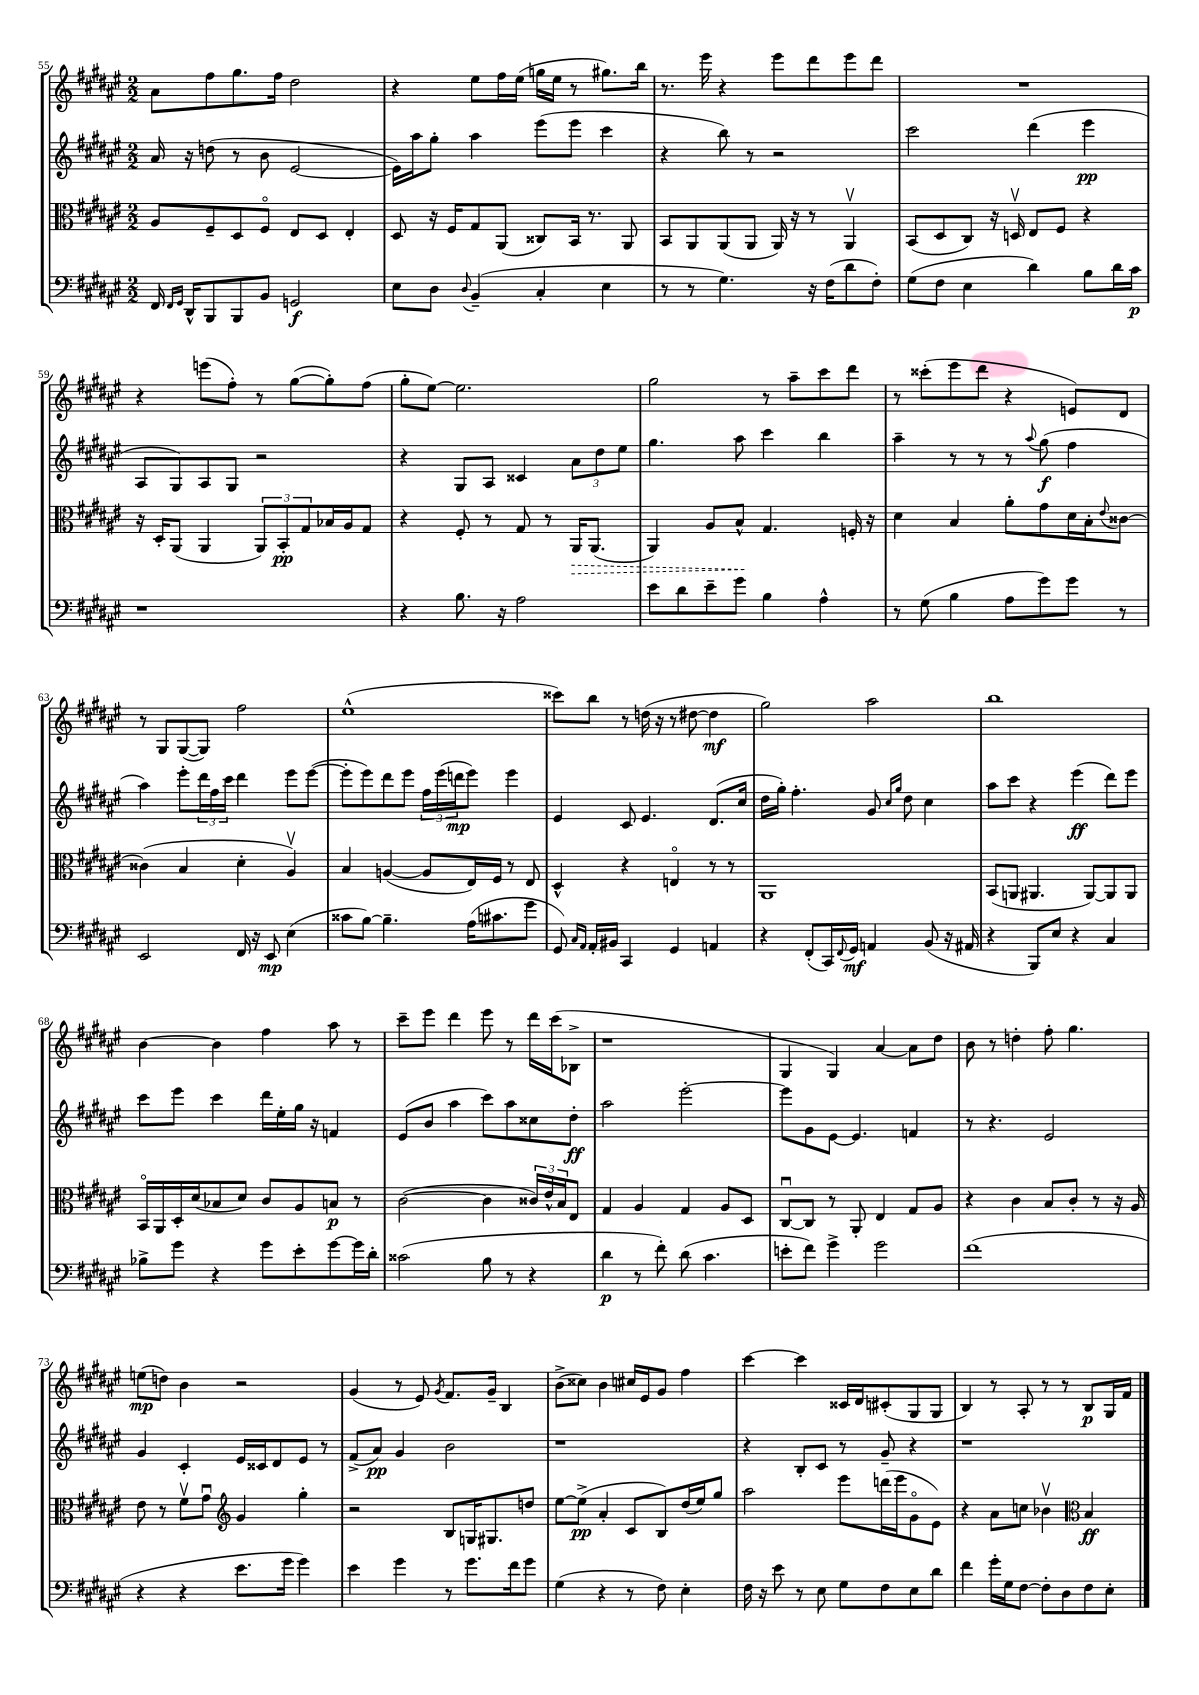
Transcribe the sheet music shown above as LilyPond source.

<<
\new StaffGroup <<
\new Staff = "s0" {
    \clef treble \key fis \major \numericTimeSignature \time 2/2
    ais'8 fis''8 gis''8. fis''16 dis''2 |
    r4 eis''8 fis''16 eis''16( g''16 eis''16 r8 gis''8.) b''16 |
    r8. eis'''16 r4 eis'''8 dis'''8 eis'''8 dis'''8 |
    R1 |
    r4 e'''8( fis''8-.) r8 gis''8~( gis''8-.) fis''8( |
    gis''8-. eis''8~) eis''2. |
    gis''2 r8 ais''8-- cis'''8 dis'''8 |
    r8 cisis'''8-.( eis'''8 dis'''8 r4 e'8) dis'8 |
    r8 gis8 gis8~( gis8) fis''2 |
    eis''1-^( |
    cisis'''8) b''8 r8 d''16( r16 r8 dis''8~ dis''4\mf |
    gis''2) ais''2 |
    b''1 |
    b'4~ b'4 fis''4 ais''8 r8 |
    cis'''8-- eis'''8 dis'''4 eis'''8 r8 dis'''16 cis'''16( bes8-> |
    r1 |
    gis4 gis4) ais'4~ ais'8 dis''8 |
    b'8 r8 d''4-. fis''8-. gis''4. |
    e''8\mp( d''8) b'4 r2 |
    gis'4( r8 eis'8) \acciaccatura { gis'8 } fis'8. gis'16-- b4 |
    b'8->( cisis''8) b'4 cis''16 eis'16 gis'8 fis''4 |
    cis'''4~ cis'''4 cisis'16 dis'16 cis'8-.( gis8 gis8 |
    b4) r8 ais8-. r8 r8 b8\p gis16 fis'16 \bar "|." |
}
\new Staff = "s1" {
    \clef treble \key fis \major \numericTimeSignature \time 2/2
    ais'16 r16 d''8( r8 b'8 eis'2~ |
    eis'16) ais''16 gis''8-. ais''4 eis'''8( eis'''8 cis'''4 |
    r4 b''8) r8 r2 |
    cis'''2 dis'''4( eis'''4\pp |
    ais8 gis8) ais8 gis8 r2 |
    r4 gis8 ais8 cisis'4 \tuplet 3/2 { ais'8 dis''8 eis''8 } |
    gis''4. ais''8 cis'''4 b''4 |
    ais''4-- r8 r8 r8 \appoggiatura { ais''8 } gis''8\f( fis''4 |
    ais''4) eis'''8-. \tuplet 3/2 { dis'''16 fis''16 cis'''16 } dis'''4 eis'''8 eis'''8~( |
    eis'''8-. eis'''8) dis'''8 eis'''8 \tuplet 3/2 { fis''16 eis'''16( d'''16\mp } eis'''8) eis'''4 |
    eis'4 cis'8 eis'4. dis'8.( cis''16 |
    dis''16 gis''16-.) fis''4.-. gis'8 \grace { cis''16 gis''16 } dis''8 cis''4 |
    ais''8 cis'''8 r4 eis'''4\ff( dis'''8) eis'''8 |
    cis'''8 eis'''8 cis'''4 dis'''16 eis''16-. gis''16 r16 f'4 |
    eis'8( b'8 ais''4 cis'''8) ais''8 cisis''8 dis''8-.\ff |
    ais''2 eis'''2~-. |
    eis'''8 gis'8 eis'8~ eis'4. f'4 |
    r8 r4. eis'2 |
    gis'4 cis'4-. eis'16 cisis'16 dis'8 eis'8 r8 |
    fis'8->( ais'8\pp) gis'4 b'2 |
    r1 |
    r4 b8-. cis'8 r8 gis'8-- r4 |
    r1 \bar "|." |
}
\new Staff = "s2" {
    \clef alto \key fis \major \numericTimeSignature \time 2/2
    ais8 fis8-- dis8 fis8\flageolet eis8 dis8 eis4-. |
    dis8 r16 fis16 gis8 ais,8( cisis8) b,16 r8. ais,8 |
    b,8 ais,8 ais,8( ais,8 ais,16) r16 r8 ais,4\upbow |
    b,8( dis8 cis8) r16 d16\upbow eis8 fis8 r4 |
    r16 dis16-. ais,8( ais,4 \tuplet 3/2 { ais,8) b,8-.\pp gis8 } bes16 ais16 gis8 |
    r4 fis8-. r8 gis8 r8 \once \override Hairpin.style = #'dashed-line ais,16\> ais,8.( |
    ais,4) ais8 b8-^\! gis4. f16-. r16 |
    dis'4 b4 ais'8-. gis'8 dis'16 b16-. \appoggiatura { eis'8 } cisis'8~ |
    cisis'4( b4 dis'4-. ais4\upbow) |
    b4 a4~( a8 eis16) fis16 r8 eis8 |
    dis4-^ r4 e4\flageolet r8 r8 |
    ais,1 |
    b,8( a,8 ais,4. ais,8~) ais,8 ais,8 |
    b,16\flageolet ais,16 dis16-. dis'16( bes8 dis'8) cis'8 ais8 b8\p r8 |
    cis'2~( cis'4 \tuplet 3/2 { cisis'16) eis'16-^ b16 } eis8 |
    gis4 ais4 gis4 ais8 dis8 |
    cis8~\downbow cis8 r8 ais,8-. eis4 gis8 ais8 |
    r4 cis'4 b8 cis'8-. r8 r16 ais16 |
    eis'8 r8 fis'8\upbow gis'8\downbow \clef treble gis'4 gis''4-. |
    r2 b8 g16 gis8. d''8 |
    eis''8~ eis''8->\pp( ais'4-. cis'8 b8) dis''16( eis''16) gis''8 |
    ais''2 eis'''8 d'''16( eis'''16 gis'8\flageolet eis'8) |
    r4 ais'8 c''8 bes'4\upbow \clef alto b4\ff \bar "|." |
}
\new Staff = "s3" {
    \clef bass \key fis \major \numericTimeSignature \time 2/2
    fis,16 \grace { fis,16 gis,16 } dis,16-^ b,,8 b,,8 b,8 g,2\f |
    eis8 dis8 \appoggiatura { dis8 } b,4--( cis4-. eis4 |
    r8 r8 gis4.) r16 fis16( dis'8 fis8-.) |
    gis8( fis8 eis4 dis'4) b8 dis'16 cis'16\p |
    r1 |
    r4 b8. r16 ais2 |
    eis'8 dis'8 eis'8-- gis'8 b4 ais4-^ |
    r8 gis8( b4 ais8 gis'8) gis'8 r8 |
    eis,2 fis,16 r16 eis,8\mp eis4( |
    cisis'8 b8~) b4.-- ais16( cis'8. gis'8 |
    gis,8) \grace { cis16 ais,16 } ais,16-. bis,16 cis,4 gis,4 a,4 |
    r4 fis,8-.( cis,16) \appoggiatura { fis,8 } gis,16\mf a,4 b,8( r16 ais,16 |
    r4 b,,8) eis8 r4 cis4 |
    bes8-> gis'8 r4 gis'8 eis'8-. gis'8~ gis'16 dis'16-. |
    cisis'2( b8 r8 r4 |
    dis'4\p r8 fis'8-.) dis'8( cis'4. |
    e'8-. fis'8) gis'4-> gis'2 |
    fis'1( |
    r4 r4 eis'8. gis'16 gis'4) |
    eis'4 gis'4 r8 gis'8. fis'16 gis'8 |
    gis4( r4 r8 fis8) eis4-. |
    fis16 r16 eis'8 r8 eis8 gis8 fis8 eis8 dis'8 |
    fis'4 gis'16-. gis16 fis8~ fis8-. dis8 fis8 eis8-. \bar "|." |
}
>>
>>
\layout { \context { \Score currentBarNumber = #55 } }
